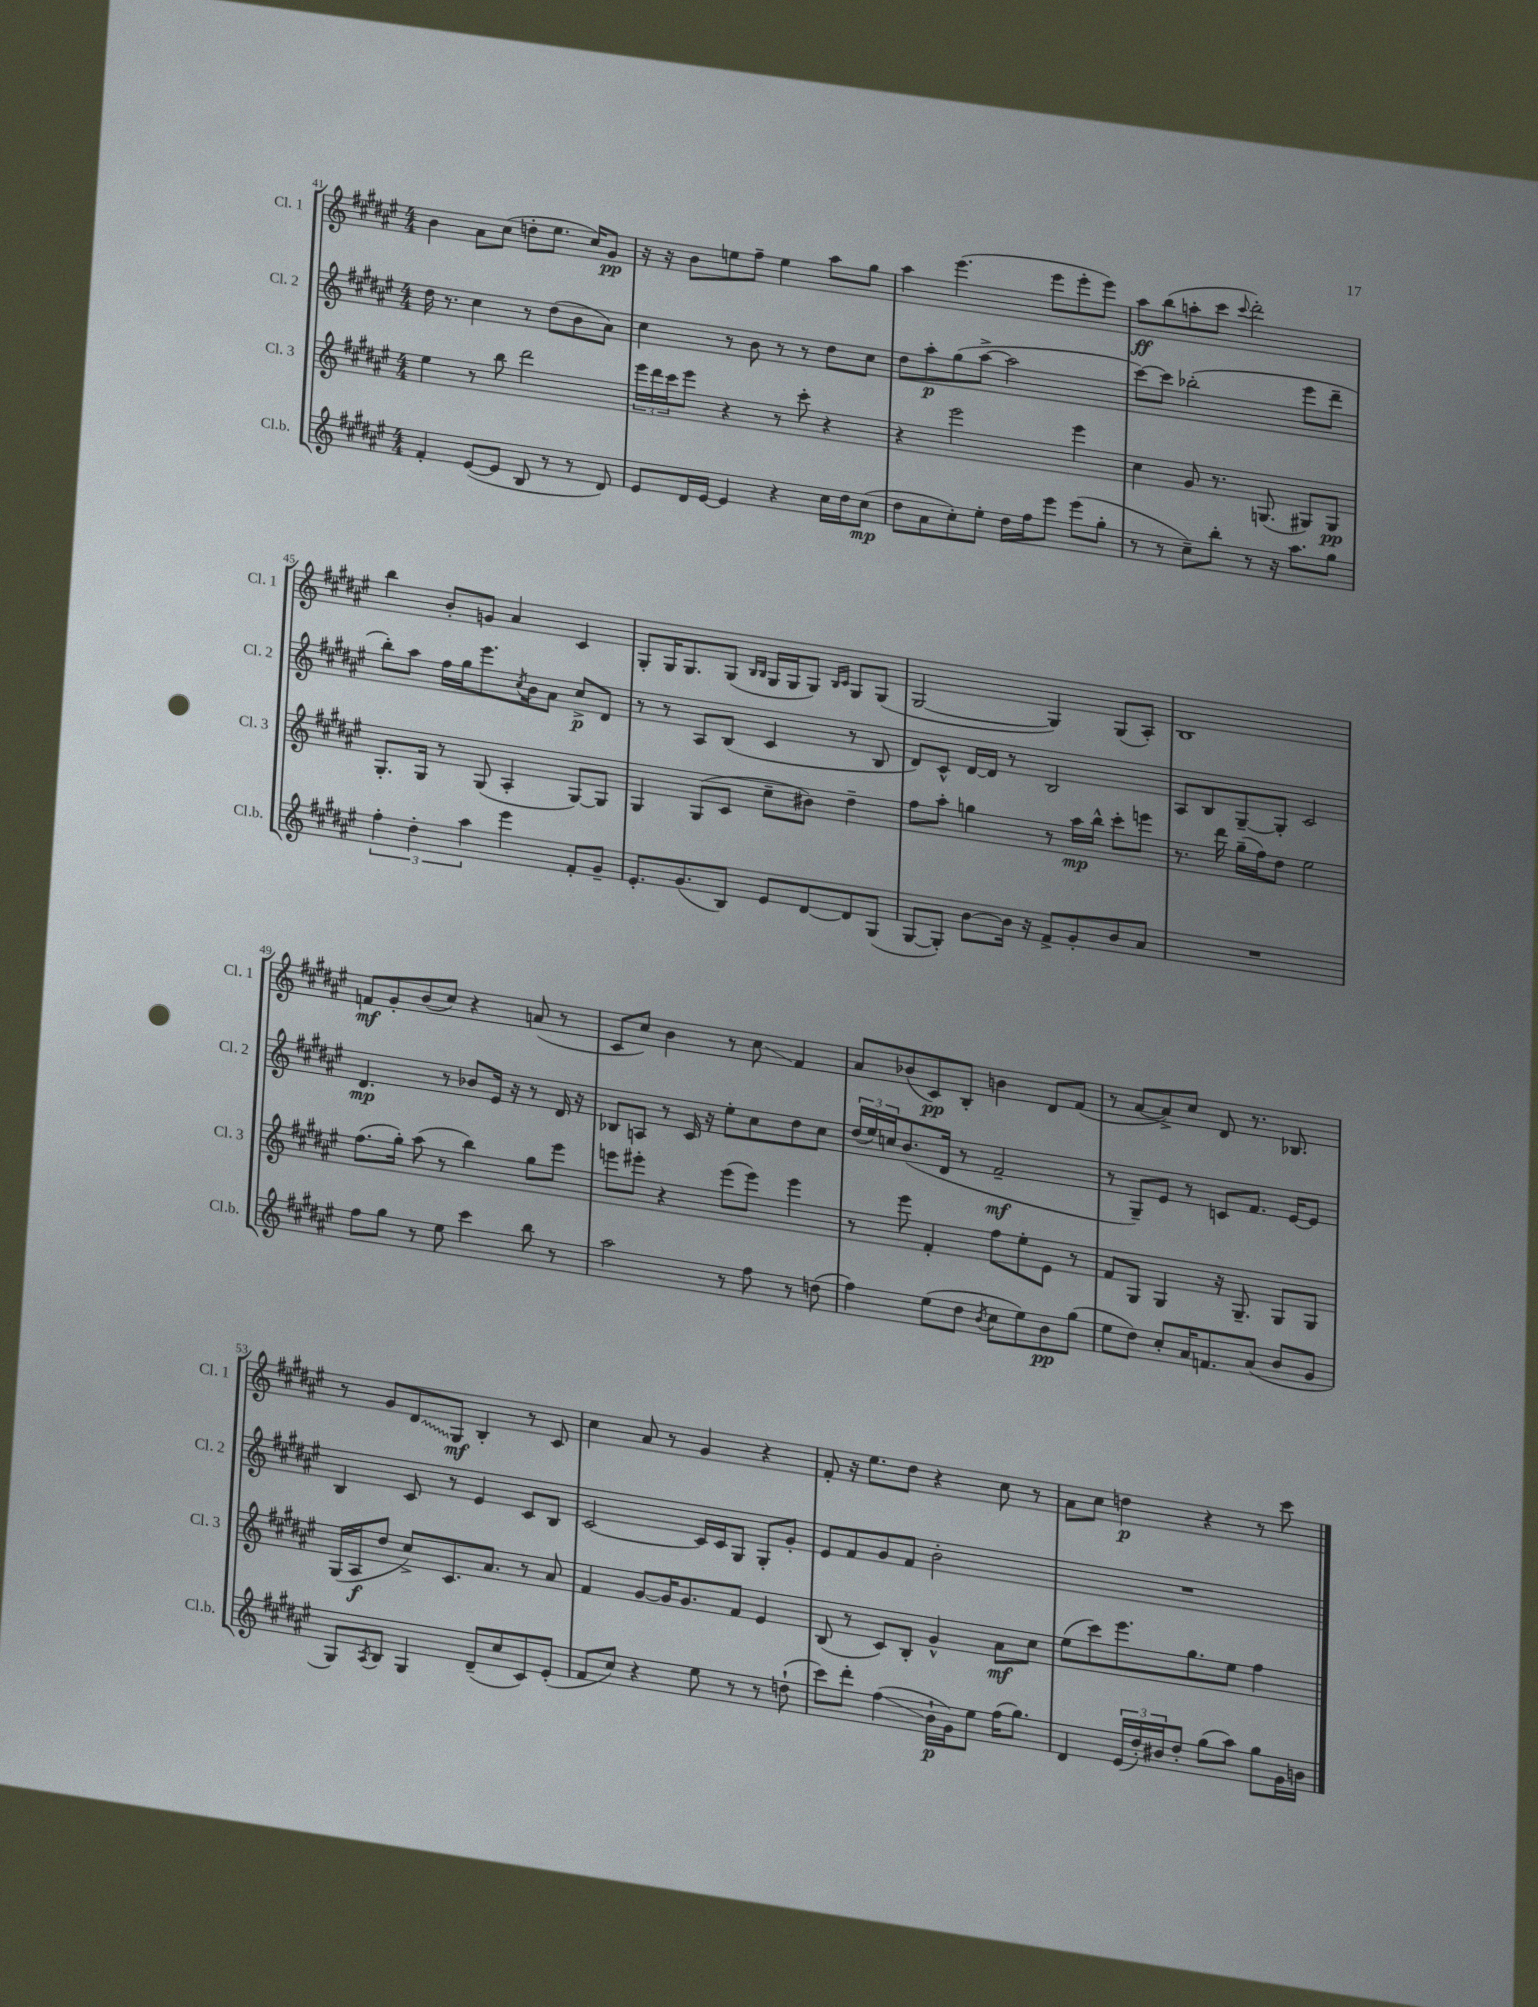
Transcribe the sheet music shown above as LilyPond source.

<<
\new StaffGroup <<
\new Staff = "s0" \with { instrumentName = "Cl. 1" shortInstrumentName = "Cl. 1" } {
    \clef treble \key fis \major \numericTimeSignature \time 4/4
    b'4 ais'8 cis''8( d''8-. eis''8. cis''16) gis'8\pp |
    r16 r16 b'8 e''8 fis''8-- e''4 ais''8 gis''8 |
    ais''4 eis'''4.( eis'''8 eis'''8-. eis'''8) |
    ais''8\ff b''8( a''8-. cis'''8 \appoggiatura { cis'''8 } dis'''2-.) |
    b''4 b'8-. g'8 ais'4 cis'4 |
    gis8-. gis16 gis8. gis8( \grace { b16 b16 } gis16 gis16 gis8) \grace { b16 cis'16 } gis8 gis8( |
    gis2~ gis4) gis8( ais8-.) |
    b1 |
    f'8\mf gis'8-. b'8( cis''8) r4 a'8( r8 |
    cis'8 cis''8) b'4 r8 cis''8\glissando fis'4 |
    ais'8 bes'8( cis'8\pp) b8-. b'4 dis'8 fis'8( |
    r8 ais'8~ ais'8->) cis''8 dis'8 r8. bes8. |
    r8 gis'8 \once \override Glissando.style = #'zigzag dis'8\glissando gis8\mf b4-. r8 cis'8 |
    cis''4 ais'8 r8 gis'4 r4 |
    fis'8-. r16 eis''8. dis''8 r4 cis''8 r8 |
    ais'8 cis''8 d''4\p r4 r8 cis'''8 \bar "|." |
}
\new Staff = "s1" \with { instrumentName = "Cl. 2" shortInstrumentName = "Cl. 2" } {
    \clef treble \key fis \major \numericTimeSignature \time 4/4
    dis''16 r8. cis''4 r8 dis''8( b'8 ais'8) |
    cis''4 r8 b'8 r8 r8 dis''8 cis''8 |
    dis''8 ais''8-.\p gis''8( ais''8~-> ais''2 |
    cis'''8~) cis'''8 bes''2-.( eis'''8 dis'''8-- |
    b''8-.) ais''8 fis''16 gis''16 eis'''8. \acciaccatura { cis''8 } b'16 ais'8 cis''8->\p dis'8 |
    r8 r8 ais8 b8( cis'4 r8 b8 |
    dis'8) cis'8-^ dis'16~ dis'16 r8 b2 |
    ais8 b8 gis8~-- gis8-. cis'2 |
    dis'4.\mp r8 bes'8 eis'16 r16 r8 dis'16 r16 |
    bes8 a8 r8 cis'16 r16 eis''8-. cis''8 dis''8 cis''8 |
    \tuplet 3/2 { dis''16( eis''16) c''16 } b'8.( dis'16 r8 fis'2--\mf |
    r8 gis8--) eis'8 r8 c'8 fis'8. eis'16~ eis'8 |
    b4 cis'8 r8 eis'4 cis'8 b8 |
    cis'2~ cis'16 cis'16 gis8 gis8-. gis'8-. |
    eis'8 fis'8 gis'8 fis'8 b'2-. |
    R1 \bar "|." |
}
\new Staff = "s2" \with { instrumentName = "Cl. 3" shortInstrumentName = "Cl. 3" } {
    \clef treble \key fis \major \numericTimeSignature \time 4/4
    eis''4 r8 b''8 dis'''2 |
    \tuplet 3/2 { eis'''16 dis'''16 cis'''16 } eis'''8 r4 r8 cis'''8-. r4 |
    r4 eis'''2 eis'''4 |
    cis''4 gis'8 r8. g8.( gis8) gis8\pp |
    gis8.-. gis16 r8 gis8( ais4-. gis8~) gis8 |
    gis4 gis8( cis'8 cis''8-- bis'8) dis''4-- |
    fis''8 ais''8-. g''4 r8 ais''16\mp b''16-^ cis'''8-. e'''8 |
    r8. dis'''16 gis''16--( fis''16) dis''8 eis''2 |
    fis''8.( gis''16-.) ais''8( r8 b''4) gis''8 eis'''8 |
    e'''8 eis'''8-. r4 eis'''8( eis'''8) eis'''4 |
    r8 eis'''8 fis'4-. fis''8 eis''8-. eis'8 r8 |
    fis'8 gis8 gis4 r16 gis8.-- gis8 gis8 |
    gis16( ais16\f dis''8 cis''8->) cis'8. ais'8. r8 ais'8 |
    fis'4 gis'8~ gis'16 gis'8. fis'8 eis'4 |
    b8( r8 cis'8) b8-. gis'4-^ ais'8\mf cis''8 |
    eis''8( cis'''8) eis'''8. gis''8. eis''8 fis''4 \bar "|." |
}
\new Staff = "s3" \with { instrumentName = "Cl.b." shortInstrumentName = "Cl.b." } {
    \clef treble \key fis \major \numericTimeSignature \time 4/4
    fis'4-. eis'8~( eis'8 b8 r8 r8 dis'8) |
    eis'8 dis'16 eis'16~ eis'4 r4 cis''16 dis''16 cis''8\mp( |
    dis''8 ais'8 cis''8-.) eis''8-. dis''16 fis''16 eis'''8 eis'''8( gis''8-. |
    r8 r8 cis''8--) b''8-. r8 r16 ais''8. gis''8 |
    \tuplet 3/2 { fis''4-. dis''4-. ais''4 } eis'''4 fis'8-. gis'8-- |
    eis'8.-. gis'8.( b8) eis'8 dis'8~ dis'8 gis8( |
    gis8~ gis8-.) b'8~ b'16 r16 fis'8-> gis'8-. b'8 ais'8 |
    R1 |
    fis''8 gis''8 r8 eis''8 cis'''4 b''8 r8 |
    ais''2 r8 fis''8 r8 d''8( |
    fis''4) eis''8( dis''8 \acciaccatura { b'8 } cis''8 eis''8) b'8\pp gis''8( |
    eis''8 dis''8) cis''8-. ais'16 f'8. ais'8( b'8 gis'8 |
    gis8) \acciaccatura { ais8 } b8 gis4 dis'8--( cis''8 cis'8) eis'8-.( |
    fis'8 cis''8) r4 eis''8 r8 r8 d''8-!( |
    cis'''8) dis'''8-. fis''4\glissando( b'16-!\p gis'16) eis''8 fis''16( gis''8.) |
    dis'4 \tuplet 3/2 { eis'16( dis''16-.) bis'16 } dis''8-. gis''8( ais''8) gis''8 gis'16 b'16 \bar "|." |
}
>>
>>
\layout { \context { \Score currentBarNumber = #41 } }
